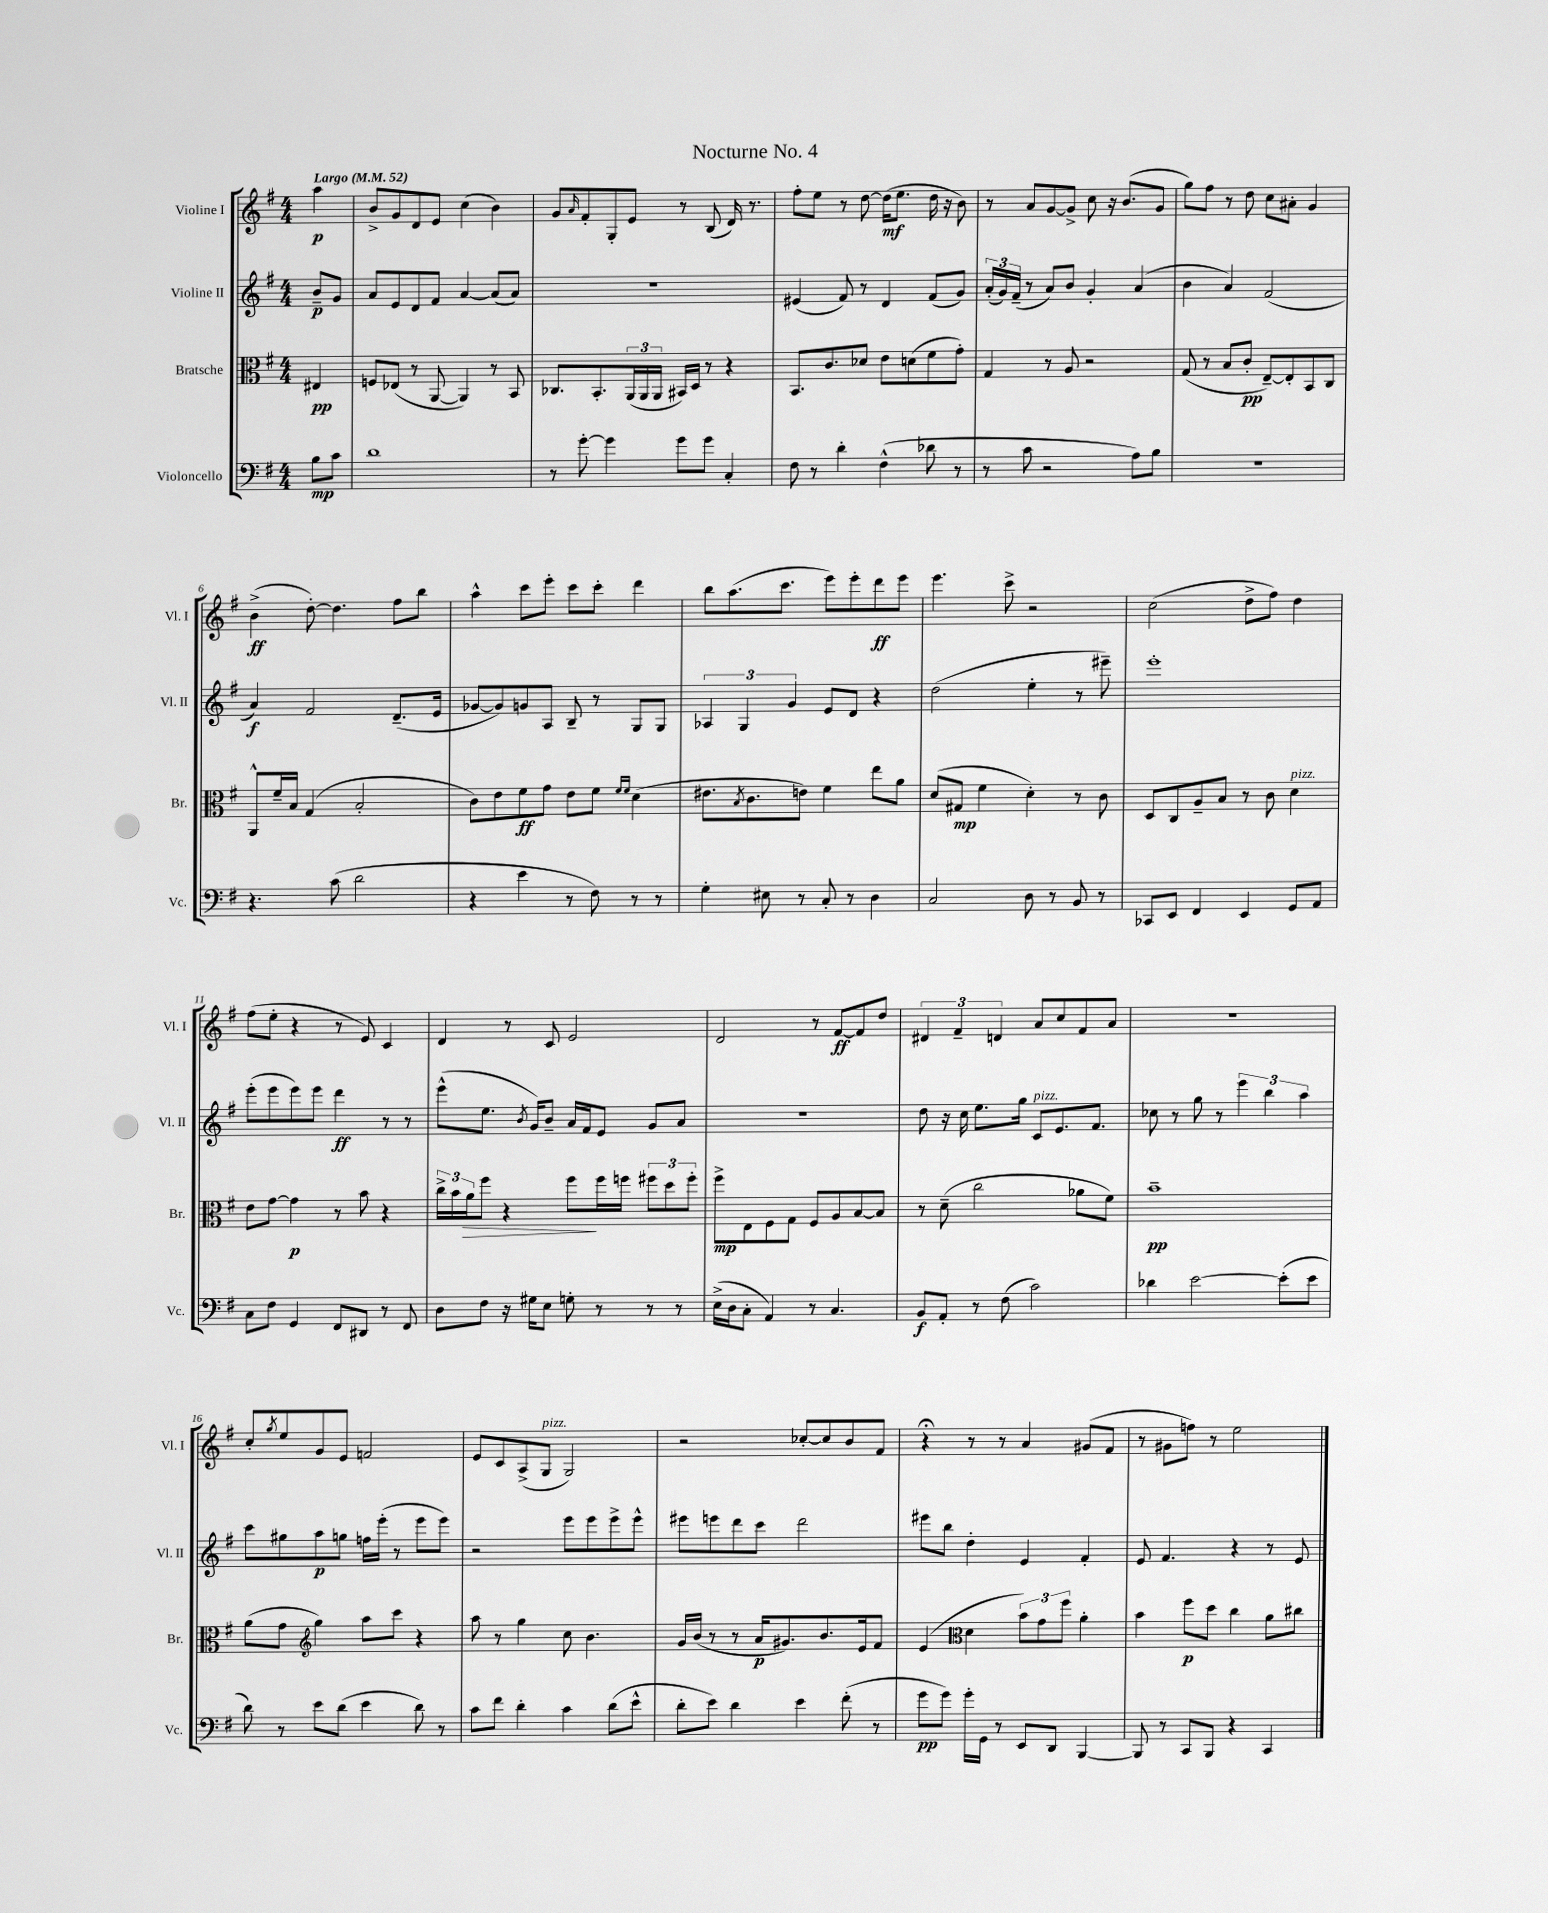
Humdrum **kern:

**kern	**kern	**kern	**kern
*staff4	*staff3	*staff2	*staff1
*clefF4	*clefC3	*clefG2	*clefG2
*k[f#]	*k[f#]	*k[f#]	*k[f#]
*M4/4	*M4/4	*M4/4	*M4/4
*MM52	*MM52	*MM52	*MM52
8B	4E#	8b~	4aa
8c	.	8g	.
=	=	=	=
1d	8F	8a	8b^
.	(8E-	8e	8g
.	8r	8d	8d
.	[8AA	8f#	8e
.	4AA])	[4a	(4cc
.	8r	(8a]	4b)
.	8BB	8a)	.
=	=	=	=
8r	8.C-	1r	8g
.	.	.	16qqa
[8g'	.	.	8f#'
.	8.BB'	.	.
4g]	.	.	8G'
.	(24AA	.	8e
.	24AA	.	.
.	24AA	.	.
8g	16BB#)	.	8r
.	16D	.	.
8g	8r	.	(8B
4C'	4r	.	16d)
.	.	.	8.r
=	=	=	=
8F#	8.BB	(4e#	8ff#'
8r	.	.	8ee
.	8.c	.	.
4d'	.	8f#)	8r
.	8d-	8r	[8dd
(4F#^^	8e	4d	(16dd]
.	.	.	8.ee
.	(8d	.	.
8d-	8f#	(8f#	16dd
.	.	.	16r
8r	8g')	8g)	8b)
=	=	=	=
8r	4G	(24a'	8r
.	.	24g)	.
.	.	(24f#~	.
8c	.	8r	8a
2r	8r	8a)	[8g
.	8A	8b	8g^]
.	2r	4g'	8cc
.	.	.	16r
.	.	.	(8.b
8A)	.	(4a	.
8B	.	.	8g
=	=	=	=
1r	(8G	4b	8gg)
.	8r	.	8ff#
.	8B	4a)	8r
.	8c'	.	8dd
.	[8E~)	(2f#	8cc
.	8E']	.	8a#'
.	8BB	.	4g
.	8C	.	.
=	=	=	=
4.r	8AA^^	4a)	(4b^
.	16f#~	.	.
.	16B	.	.
.	(4G	2f#	[8dd')
(8c	.	.	4.dd]
2d	2B'	.	.
.	.	(8.d~	8ff#
.	.	.	8bb
.	.	16e	.
=	=	=	=
4r	8c)	[8g-	4aa^^
.	8e	8g-])	.
4e	8f#	8g	8ccc
.	8g	8A	8eee'
8r	8e	8B~	8ccc
8F#)	8f#	8r	8ccc'
.	16qqf#	.	.
.	16qqf#	.	.
8r	(4d	8G	4ddd
8r	.	8G	.
=	=	=	=
4G'	8.e#	6A-	8bb
.	.	.	(8.aa
.	.	6G	.
.	8qB	.	.
.	8.c	.	.
8E#	.	.	.
.	.	.	8.ccc
.	.	6g	.
8r	8e)	.	.
8C'	4f#	8e	8eee)
8r	.	8d	8eee'
4D	8ee	4r	8ddd
.	8a	.	8eee
=	=	=	=
2C	(8d	(2dd	4.eee
.	8G#	.	.
.	4f#	.	.
.	.	.	8ccc^
8D	4d')	4ee'	2r
8r	.	.	.
8BB	8r	8r	.
8r	8c	8eee#~)	.
=	=	=	=
8CC-	8D	1eee'	(2cc
8EE	8C	.	.
4FF#	8A~	.	.
.	8B	.	.
4EE	8r	.	8dd^
.	8c	.	8ff#)
8GG	4d	.	4dd
8AA	.	.	.
=	=	=	=
8C	8e	(8eee'	(8ff#
8F#	[8g	8eee	8ee'
4GG	4g]	8eee)	4r
.	.	8eee	.
8FF#	8r	4ddd	8r
8DD#	8b	.	8e)
8r	4r	8r	4c
8FF#	.	8r	.
=	=	=	=
8D	24cc^	(8eee^^	4d
.	24b	.	.
.	24a	.	.
8F#	8ff#	8.ee	.
16r	4r	.	8r
.	.	8qb	.
16G#	.	16g)	.
8E	.	8b~	8c
8G'	8ff#	16a	2e
.	.	16f#	.
8r	16ff#	8e	.
.	16ff	.	.
8r	12ff#	8g	.
.	12dd	.	.
8r	.	8a	.
.	12ff#'	.	.
=	=	=	=
(16E^	8ff#^	1r	2d
16D	.	.	.
8C'	8E	.	.
4AA)	8F#	.	.
.	8G	.	.
8r	8F#	.	8r
4.C	8A	.	[8f#
.	[8B	.	8f#]
.	8B]	.	8dd
=	=	=	=
8BB	8r	8dd	6d#
8AA'	(8d~	16r	.
.	.	.	6f#~
.	.	16cc	.
8r	2cc	8.ee	.
.	.	.	6d
(8F#	.	.	.
.	.	16gg	.
2c)	.	8c	8a
.	.	8.e	8cc
.	8a-	.	8f#
.	.	8.f#	.
.	8f#)	.	8a
=	=	=	=
4d-	1b~	8cc-	1r
.	.	8r	.
[2e	.	8gg	.
.	.	8r	.
.	.	6eee	.
.	.	6bb	.
(8e']	.	.	.
.	.	6aa	.
8e	.	.	.
=	=	=	=
8d)	(8a	8ccc	8cc'
.	.	.	8qgg
8r	8g	8gg#	8ee
*	*clefG2	*	*
8e	4gg)	8aa	8g
(8d	.	8gg	8e
4e	8aa	16ff	2f
.	.	(16eee'	.
.	8ccc	8r	.
8d)	4r	8eee	.
8r	.	8eee)	.
=	=	=	=
8c	8aa	2r	8e
8f#	8r	.	8c
4d'	4gg	.	(8A^
.	.	.	8G
4c	8cc	8eee	2G)
.	4.b	8eee	.
(8d	.	8eee^	.
8e^^	.	8eee^^	.
=	=	=	=
8d'	16g	8eee#	2r
.	(16b	.	.
8e)	8r	8eee	.
4d	8r	8ddd	.
.	16a	8ccc	.
.	8.g#)	.	.
4e	.	2ddd	[8cc-'
.	8.b	.	8cc-]
(8f#'	.	.	8b
.	16e	.	.
8r	8f#	.	8f#
=	=	=	=
8g	(4e	8eee#	4r;
8g)	.	8bb	.
*	*clefC3	*	*
16g'	4d	4dd'	8r
16GG	.	.	.
8r	.	.	8r
8EE	12b)	4e	4a
.	12g	.	.
8DD	.	.	.
.	12ff#	.	.
[4BBB	4a'	4f#'	(8g#
.	.	.	8f#
=	=	=	=
8BBB]	4b	8e	8r
8r	.	4.f#	8g#
8CC	8ff#	.	8ff)
8BBB	8dd	.	8r
4r	4cc	4r	2ee
4CC	8a	8r	.
.	8cc#	8e	.
==	==	==	==
*-	*-	*-	*-
